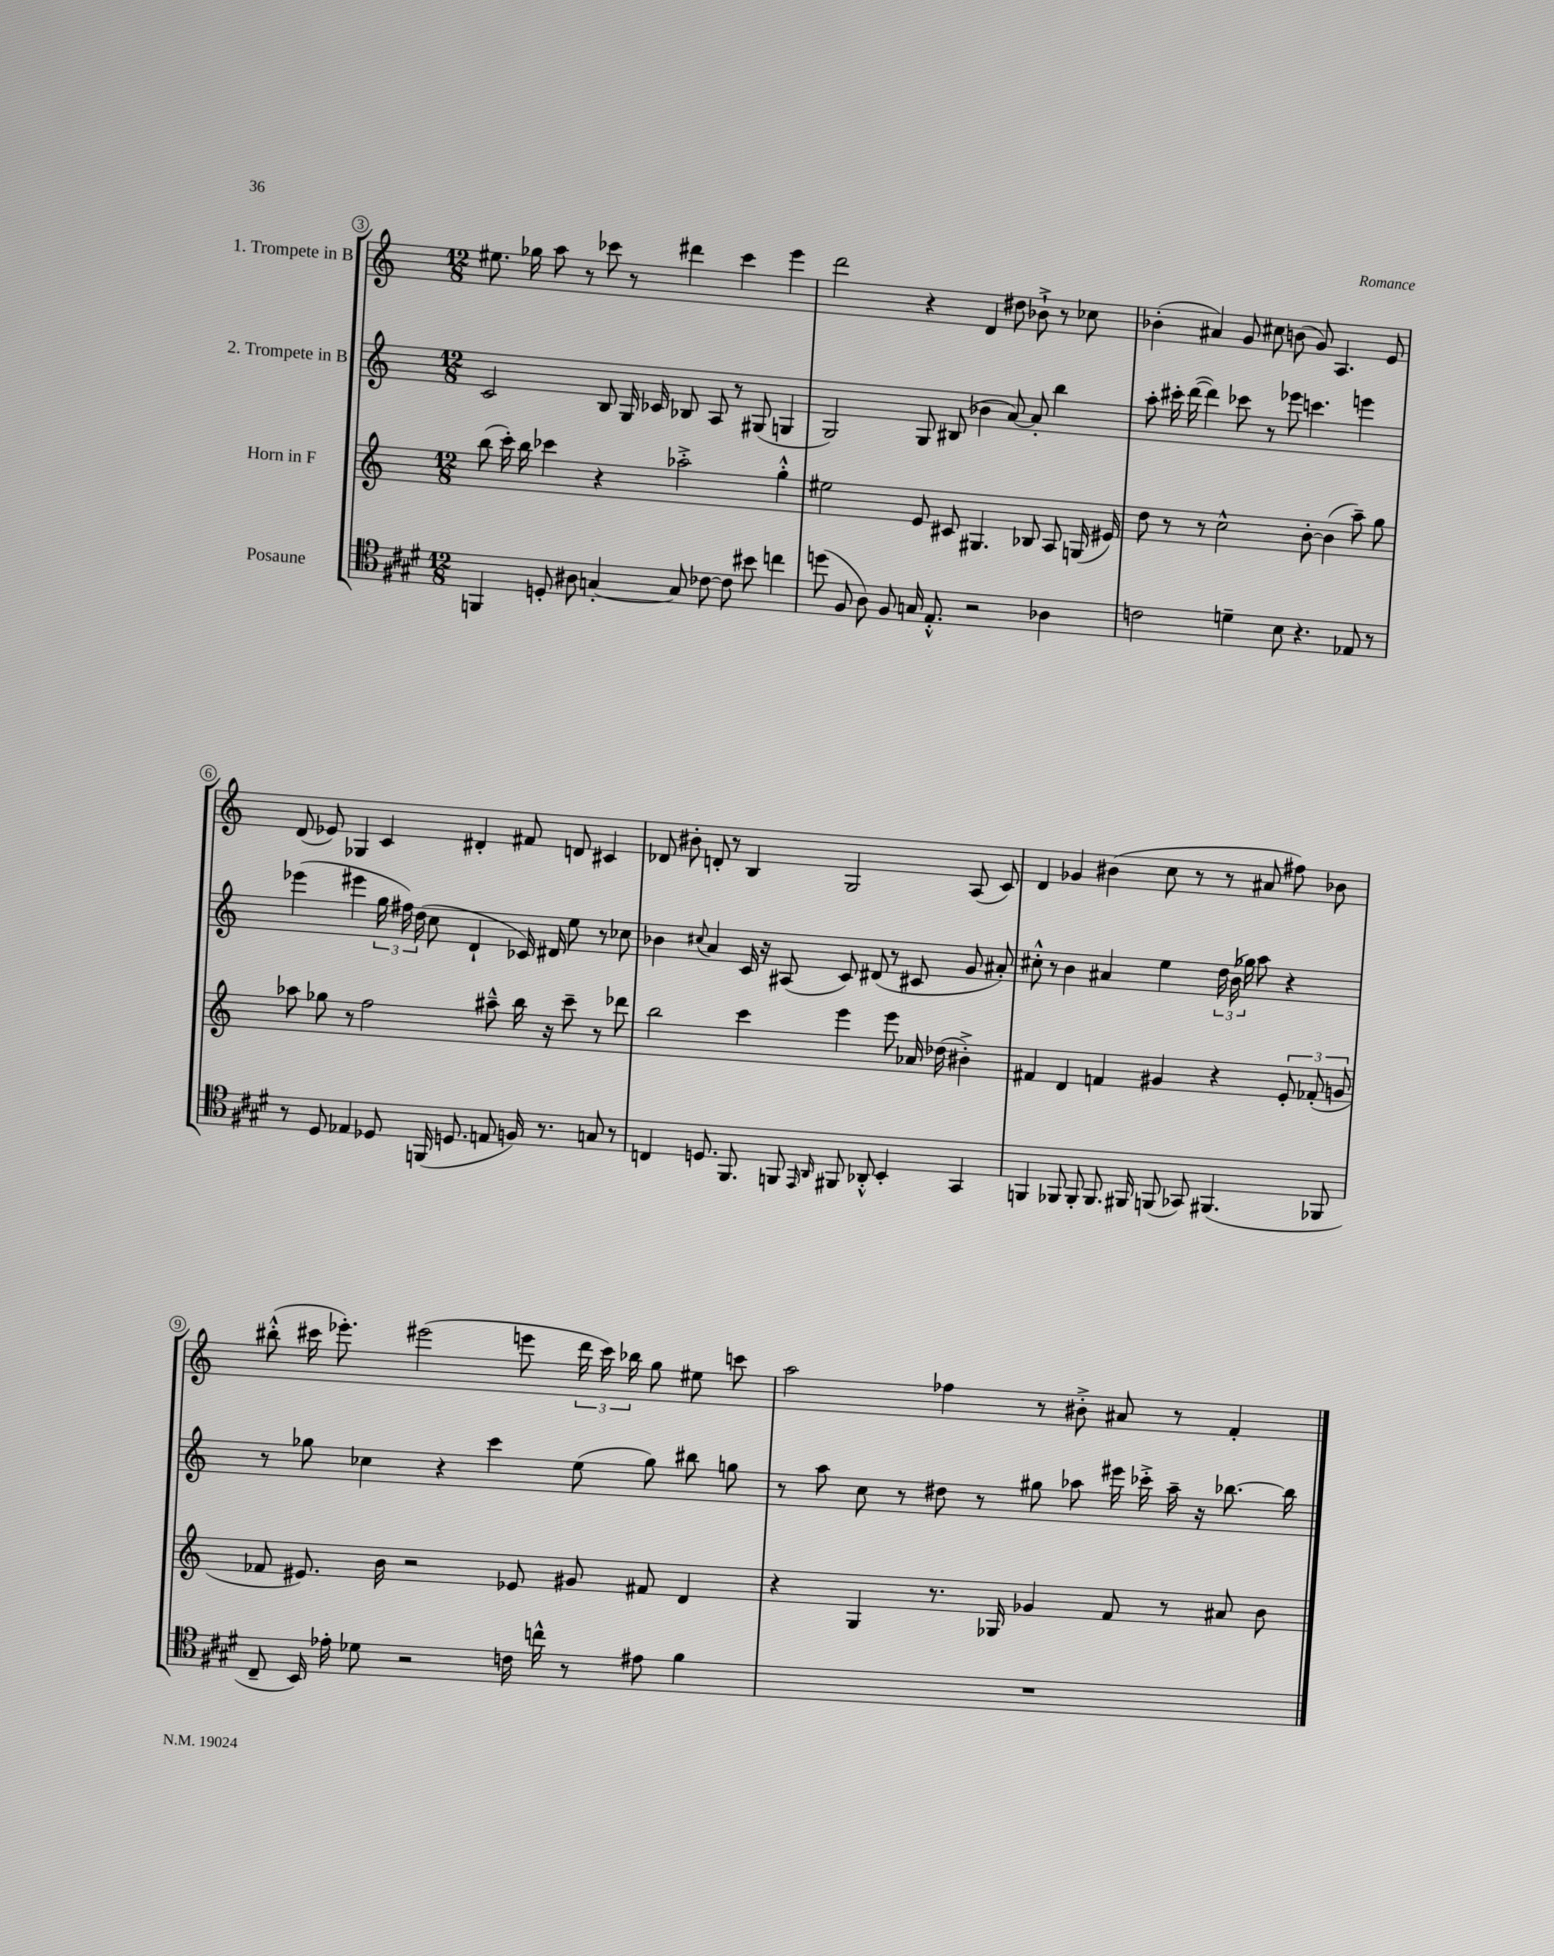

**kern	**kern	**kern	**kern
*staff4	*staff3	*staff2	*staff1
*clefC4	*clefG2	*clefG2	*clefG2
*k[f#c#g#d#]	*k[]	*k[]	*k[]
*M12/8	*M12/8	*M12/8	*M12/8
4FF	(8bb	2c	8.ee#
.	16ccc')	.	.
.	16bb	.	16gg-
8D'	4ccc-	.	8aa
8A#	.	.	8r
[4G'	4r	8B	8ccc-
.	.	16G	8r
.	.	16c-	.
8G]	2aa-'^	8B-	4ddd#
[8c-	.	8A	.
8c-]	.	8r	4ccc-
8b#	.	(8G#	.
4cc	4gg'^^	4G	4eee
=	=	=	=
(8dd	2ee#	2G)	2ddd
8F#	.	.	.
8A)	.	.	.
8F#	.	.	.
16G	8e	8G	4r
8.E'^^	.	.	.
.	8c#	(8B#	.
2r	4.G#	4b-	4d
.	.	[8a)	8dd#
.	8B-	8a']	8b-`^
4A-	8A	4bb	8r
.	(16G	.	8cc-
.	16e#)	.	.
=	=	=	=
2c	8dd	8aa'	(4b-'
.	8r	16ccc#'	.
.	.	([16ddd	.
.	8r	4ddd])	4a#)
.	2cc^^	.	.
4d~	.	8ccc-	8g
.	.	8r	8cc#
8B	.	8eee-	(8b
4.r	[8b'	4.ccc	8g)
.	(4b]	.	4.A
8E-	8aa~)	4eee	.
8r	8gg	.	8e
=	=	=	=
8r	8aa-	(4eee-	(8d
8D#	8gg-	.	8e-)
4E-	8r	4eee#	4G-
.	2ff	.	.
8D-	.	24gg	4c
.	.	24ff#)	.
.	.	(24dd	.
(16FF	.	8cc	.
8.D	.	.	.
.	.	4d`	4d#'
8E	8aa#~^^	.	.
16F)	16bb	16c-)	8f#
8.r	16r	16d#	.
.	8ccc~	8ee	8d
8G	8r	8r	4c#
8r	8ddd-	8cc-	.
=	=	=	=
4C	2bb	4b-	8d-
.	.	.	8b#'
.	.	8qqcc#	.
8.D	.	4a	8d'
.	.	.	8r
8.FF#	.	.	.
.	4ccc	16c	4B
.	.	16r	.
8FF	.	(8A#	.
16qqEE	.	.	.
16qqAA	.	.	.
8FF#	4eee	8c)	2G
8AA-'^^	.	(8d#	.
4BB'	8eee	8r	.
.	16a-	8c#	.
.	(16dd-	.	.
4GG#	4b#'^)	8g	(8A
.	.	8a#')	8c)
=	=	=	=
4FF	4f#	8cc#'^^	4d
.	.	8r	.
8FF-	4d	4b	4g-
8FF-'	.	.	.
8.FF-	4f	4a#	(4b#
16FF#	.	.	.
(8FF	4g#	4ee	8cc
8GG-)	.	.	8r
(4.FF#	4r	24dd	8r
.	.	(24b	.
.	.	24gg-)	.
.	.	8aa	8a#
.	12e'	4r	8ff#)
.	(12f-'	.	.
8FF-	.	.	8b-
.	12g	.	.
=	=	=	=
8C#~	8f-	8r	(8bb#'^^
16BB)	8.e#)	8gg-	16ccc#
16e-'	.	.	8.eee-')
8d-	.	4cc-	.
.	16b	.	.
2r	2r	.	(2eee#
.	.	4r	.
.	.	4ccc	.
16c	8e-	.	8eee
16cc^^	.	.	.
8r	8g#	(8ee	24ddd
.	.	.	24ccc#)
.	.	.	24bb-
8e#	8f#	8gg-)	8gg
4f#	4d	8bb#	8ee#
.	.	8gg	8ccc
=	=	=	=
1.r	4r	8r	2aa
.	.	8aa	.
.	4G	8cc	.
.	.	8r	.
.	8.r	8dd#	4ff-
.	.	8r	.
.	16G-	.	.
.	4g-	8gg#	8r
.	.	8aa-	8b#'^
.	8f	16eee#	8a#
.	.	16ccc-'^	.
.	8r	16aa-~	8r
.	.	16r	.
.	8a#	[8.bb-	4f'
.	8b	.	.
.	.	16bb-]	.
==	==	==	==
*-	*-	*-	*-
